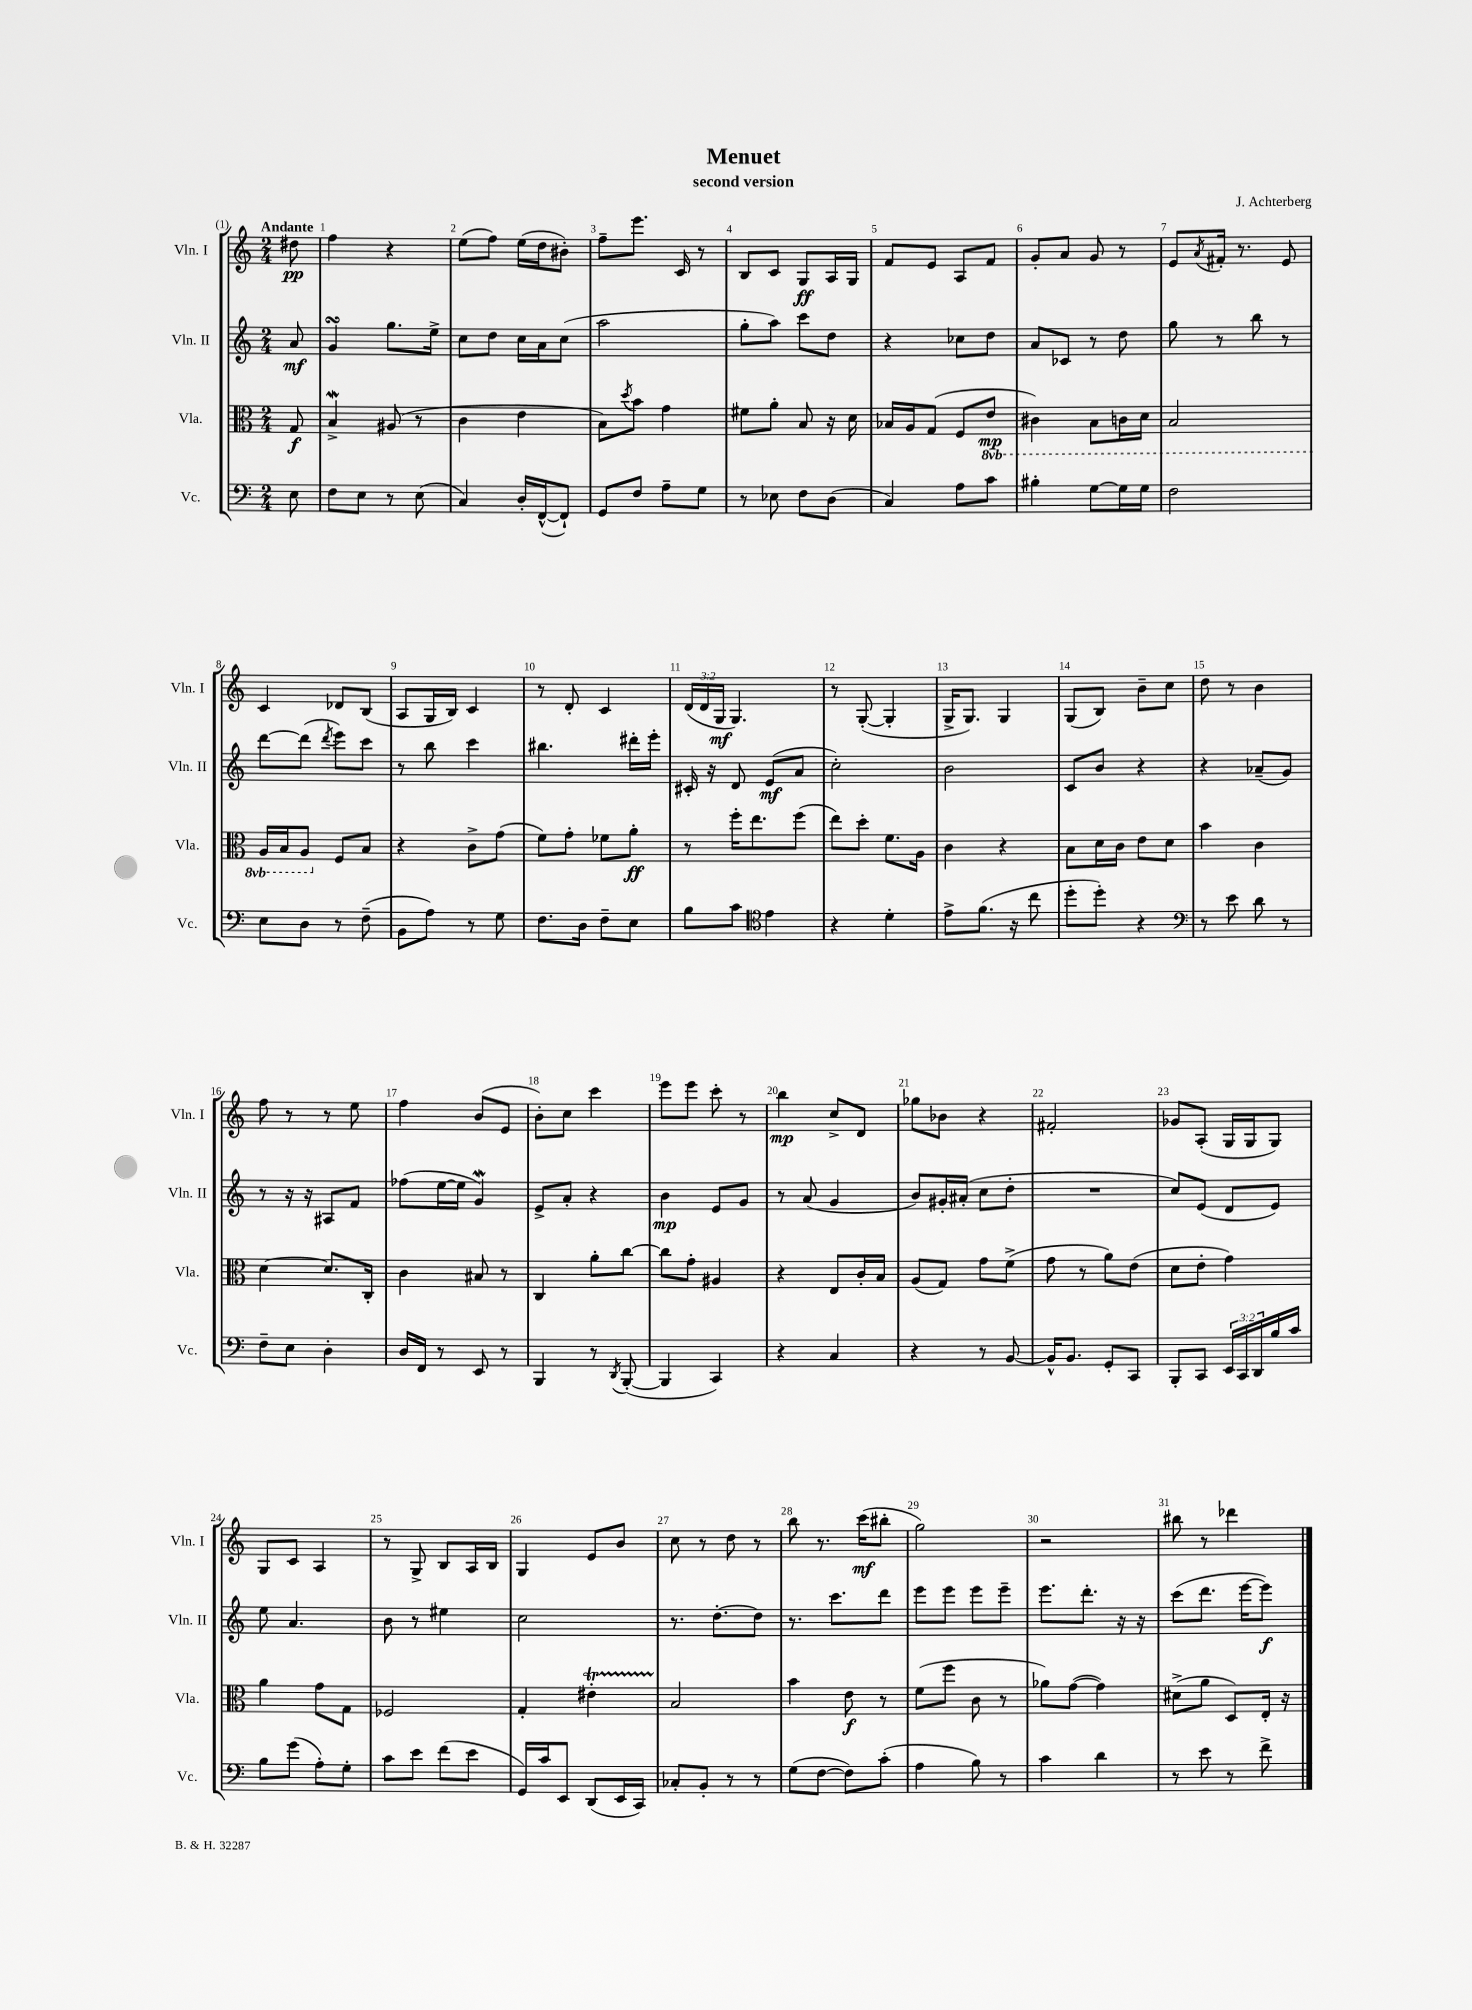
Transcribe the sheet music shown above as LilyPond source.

\header { title = "Menuet" composer = "J. Achterberg" subtitle = "second version" }
<<
\new StaffGroup <<
\new Staff = "s0" \with { instrumentName = "Vln. I" shortInstrumentName = "Vln. I" } {
    \clef treble \key c \major \numericTimeSignature \time 2/4 \override Staff.TupletNumber.text = #tuplet-number::calc-fraction-text \partial 8 \tempo "Andante"
    dis''8\pp |
    f''4 r4 |
    e''8( f''8) e''16( d''16 bis'8-.) |
    f''8-- e'''8. c'16 r8 |
    b8 c'8 g8\ff a16 g16 |
    f'8 e'8 a8 f'8 |
    g'8-. a'8 g'8 r8 |
    e'8 \acciaccatura { a'8 } fis'16-. r8. e'8 |
    c'4 des'8 b8( |
    a8 g16 b16) c'4 |
    r8 d'8-. c'4 |
    \tuplet 3/2 { d'16( d'16 g16\mf } g4.) |
    r8 g8~-.( g4-. |
    g16-> g8.) g4 |
    g8( b8) b'8-- c''8 |
    d''8 r8 b'4 |
    f''8 r8 r8 e''8 |
    f''4 b'8( e'8 |
    b'8-.) c''8 c'''4 |
    e'''8 e'''8 c'''8-. r8 |
    b''4\mp c''8-> d'8 |
    ges''8 bes'8 r4 |
    fis'2-. |
    ges'8 a8-.( g16 g16 g8) |
    g8 c'8 a4 |
    r8 g8-> b8 a16 b16 |
    g4 e'8 b'8 |
    c''8 r8 d''8 r8 |
    b''8 r8. c'''16\mf( bis''8-. |
    g''2) |
    r2 |
    bis''8 r8 des'''4 \bar "|." |
}
\new Staff = "s1" \with { instrumentName = "Vln. II" shortInstrumentName = "Vln. II" } {
    \clef treble \key c \major \numericTimeSignature \time 2/4 \partial 8
    a'8\mf |
    g'4\turn g''8. e''16-> |
    c''8 d''8 c''16 a'16 c''8( |
    a''2 |
    g''8-. a''8) c'''8 d''8 |
    r4 ces''8 d''8 |
    a'8 ces'8 r8 d''8 |
    g''8 r8 b''8 r8 |
    d'''8~ d'''8( \acciaccatura { d'''8 } e'''8) c'''8 |
    r8 b''8 c'''4 |
    bis''4. dis'''16-. e'''16-. |
    cis'16-. r16 d'8 e'8\mf( a'8 |
    c''2-.) |
    b'2 |
    c'8 b'8 r4 |
    r4 aes'8--( g'8) |
    r8 r16 r16 ais8 f'8 |
    fes''8( e''16~ e''16 g'4\mordent) |
    e'8-> a'8-. r4 |
    b'4\mp e'8 g'8 |
    r8 a'8( g'4 |
    b'8) gis'16-. ais'16-.( c''8 d''8-. |
    R2 |
    c''8) e'8( d'8 e'8) |
    e''8 a'4. |
    b'8 r8 eis''4 |
    c''2 |
    r8. d''8.~-. d''8 |
    r8. c'''8. d'''8 |
    e'''8 e'''8 e'''8 e'''8-- |
    e'''8. d'''8.-. r16 r16 |
    c'''8( d'''8. e'''16~ e'''8\f) \bar "|." |
}
\new Staff = "s2" \with { instrumentName = "Vla." shortInstrumentName = "Vla." } {
    \clef alto \key c \major \numericTimeSignature \time 2/4 \set Staff.ottavationMarkups = #ottavation-simple-ordinals \partial 8
    g8\f |
    b4->\mordent ais8( r8 |
    c'4 e'4 |
    b8) \acciaccatura { d''8 } b'8 g'4 |
    fis'8 a'8-. b8 r16 d'16 |
    bes16 a16 g8( f8 \ottava #-1 e8\mp |
    cis4) b,8 c16 d16 |
    b,2 |
    a,16 b,16 a,8 \ottava #0 f8 b8 |
    r4 c'8-> g'8( |
    f'8) g'8-. fes'8 a'8-.\ff |
    r8 f''16-. e''8. f''8( |
    e''8) d''8-. f'8. a16 |
    c'4 r4 |
    b8 d'16 c'16 e'8 d'8 |
    b'4 c'4 |
    d'4~ d'8. c16-. |
    c'4 bis8 r8 |
    c4 a'8-. c''8~ |
    c''8 g'8-. ais4 |
    r4 e8 c'16-. b16 |
    a8( g8) g'8 f'8->( |
    g'8 r8 a'8) e'8( |
    d'8 e'8-. g'4) |
    a'4 g'8 g8 |
    fes2 |
    g4-. eis'4-.\startTrillSpan |
    b2\stopTrillSpan |
    b'4 e'8\f r8 |
    f'8( f''8 c'8 r8 |
    aes'8) g'8~( g'4) |
    dis'8->( a'8 d8) e16-. r16 \bar "|." |
}
\new Staff = "s3" \with { instrumentName = "Vc." shortInstrumentName = "Vc." } {
    \clef bass \key c \major \numericTimeSignature \time 2/4 \override Staff.TupletNumber.text = #tuplet-number::calc-fraction-text \partial 8
    e8 |
    f8 e8 r8 e8( |
    c4) d16-. f,16~-^( f,8-!) |
    g,8 f8 a8-- g8 |
    r8 ees8 f8 d8( |
    c4) a8 c'8 |
    bis4-. g8~ g16 g16 |
    f2 |
    e8 d8 r8 f8--( |
    b,8 a8) r8 g8 |
    f8. d16 f8-- e8 |
    b8 c'8 \clef tenor e'4 |
    r4 d'4-. |
    e'8-> f'8.( r16 c''8 |
    d''8-. d''8-.) r4 |
    \clef bass r8 e'8 d'8 r8 |
    f8-- e8 d4-. |
    d16 f,16 r8 e,8 r8 |
    b,,4 r8 \acciaccatura { d,8 } b,,8~-.( |
    b,,4 c,4) |
    r4 c4 |
    r4 r8 b,8~ |
    b,16-^ b,8. g,8-. c,8 |
    b,,8-. c,8 \tuplet 3/2 { e,16 c,16 d,16 } b16 c'16 |
    b8 g'8( a8-.) g8-. |
    c'8 e'8 f'8( e'8 |
    g,16) c'16 e,8 d,8( e,16 c,16) |
    ces8-. b,8-. r8 r8 |
    g8( f8~ f8) c'8-.( |
    a4 b8) r8 |
    c'4 d'4 |
    r8 e'8 r8 f'8-> \bar "|." |
}
>>
>>
\layout { \context { \Score \override BarNumber.break-visibility = ##(#f #t #t) barNumberVisibility = #all-bar-numbers-visible } }
